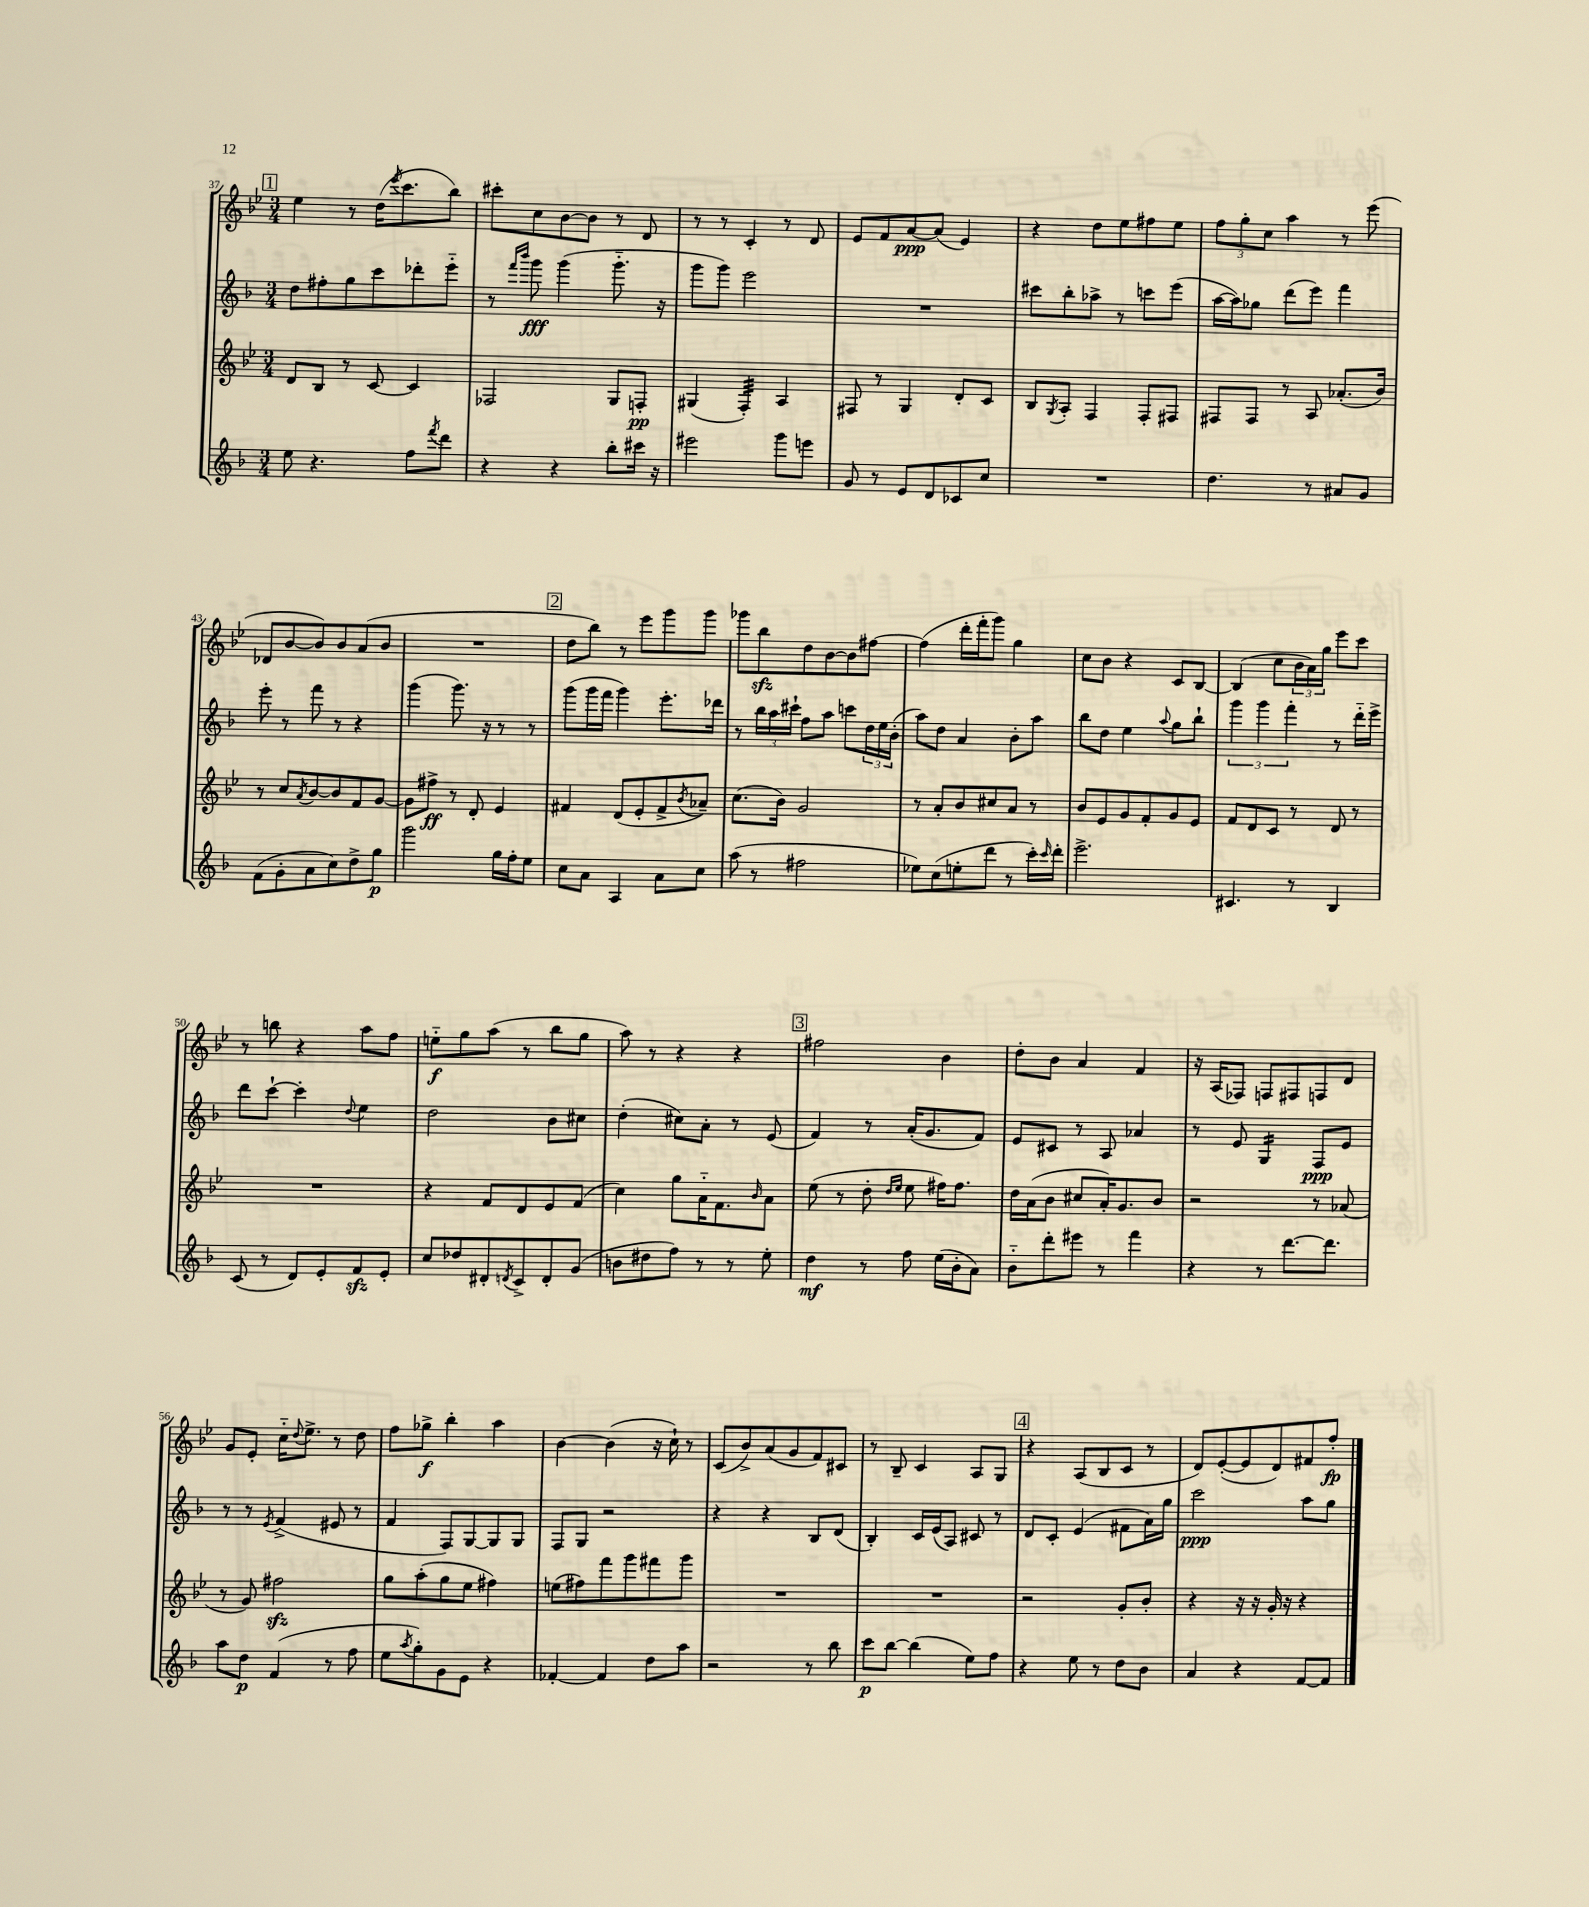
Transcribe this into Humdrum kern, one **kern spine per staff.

**kern	**kern	**kern	**kern
*staff4	*staff3	*staff2	*staff1
*clefG2	*clefG2	*clefG2	*clefG2
*k[b-]	*k[b-e-]	*k[b-]	*k[b-e-]
*M3/4	*M3/4	*M3/4	*M3/4
8ee	8d	8dd	4ee-
4.r	8B-	8ff#'	.
.	8r	8gg	8r
.	[8c	8ccc	(16dd
.	.	.	8qeee-
.	.	.	8.ccc
8ff	4c]	8ddd-'	.
8qfff	.	.	.
8ddd	.	8eee'~	8bb-)
=	=	=	=
4r	2F-	8r	8ccc#'
.	.	16qqfff	.
.	.	16qqbbb-	.
.	.	8ggg	8cc
4r	.	(4ggg	[8b-
.	.	.	8b-]
8bb-'	8G	8.ggg'~	8r
16ccc#	8F'	.	8d
16r	.	16r	.
=	=	=	=
2eee#	(4G#	8ggg	8r
.	.	8ggg)	8r
.	4F')	2eee	4c'
8ggg	4A	.	8r
8eee	.	.	8d
=	=	=	=
8g	8F#	2.r	8e-
8r	8r	.	8f
8e	4G	.	[8a
8d	.	.	(8a]
8c-	8d'	.	4e-)
8cc	8c	.	.
=	=	=	=
2.r	8B-	8ccc#	4r
.	8qG	.	.
.	8A'	8bb-'	.
.	4F	8aa-^	8dd
.	.	8r	8ee-
.	8F'	8ccc	8ff#
.	8F#	(8eee	8ee-
=	=	=	=
4.dd	8F#	[16aa	12ff
.	.	16aa])	.
.	.	.	12gg'
.	8F#	8gg-	.
.	.	.	12cc
.	8r	(8ddd	4aa
8r	8A	8eee)	.
8a#	(8.a-'	4fff	8r
8g	.	.	(8eee-
.	16b-)	.	.
=	=	=	=
(8f	8r	8eee'	8d-
8g'	8cc	8r	[8b-
.	8qa	.	.
8a	[8b-	8fff	8b-])
8cc)	8b-]	8r	8b-
8dd^	8f	4r	(8a
8gg	[8g	.	8b-
=	=	=	=
2ggg	8g]	(4ggg	2.r
.	8ff#^	.	.
.	8r	8.ggg)	.
.	8d'	.	.
.	.	16r	.
16gg	4e-	8r	.
16ff'	.	.	.
8ee	.	8r	.
=	=	=	=
8cc	4f#	(8ggg	8dd
8a	.	16ggg	8bb-)
.	.	16fff	.
4A	(8d	4ggg)	8r
.	8e-'	.	8eee-
8a	8f#^	8.eee'	8ggg
.	8qb-	.	.
8cc	8a-~)	.	8ggg
.	.	16ddd-	.
=	=	=	=
(8aa	(8.cc	8r	8ggg-
8r	.	24bb-	8bb-
.	.	24aa	.
.	16b-)	.	.
.	.	24ccc#`	.
2ff#	2g	8ff	8dd
.	.	8aa	[8b-
.	.	8ccc	8b-]
.	.	24dd	[8ff#
.	.	24ee	.
.	.	(24b-'	.
=	=	=	=
8ee-)	8r	8aa)	(4ff#]
(8cc	8a'	8dd	.
8ee'	8b-	4a	16ddd'
.	.	.	16fff'
8ddd	8cc#	.	8ggg)
8r	8a	8b-'	4gg
16ccc')	8r	8aa	.
16qqccc	.	.	.
16ddd'	.	.	.
=	=	=	=
2.eee^	8b-	8bb-	8cc
.	8e-	8dd	8b-
.	8g	4ee	4r
.	8f'	.	.
.	.	8qqaa	.
.	8g	8gg	8c
.	8e-	8bb-`	[8B-
=	=	=	=
4.c#	8f	6ggg	(4B-]
.	8d	.	.
.	.	6ggg	.
.	8c	.	8cc
.	.	6fff'	.
8r	8r	.	24b-
.	.	.	24a)
.	.	.	24gg
4B-	8d	8r	8eee-
.	8r	16ddd'~	8ccc
.	.	16eee^	.
=	=	=	=
(8c	2.r	8ddd	8r
8r	.	[8ccc`	8bb
8d)	.	4ccc']	4r
8e'	.	.	.
.	.	8qqdd	.
8f	.	4ee	8aa
8e'	.	.	8ff
=	=	=	=
8cc	4r	2dd	8ee'~
8dd-	.	.	8gg
8d#'	8f	.	(8aa
8qd	.	.	.
8c^	8d	.	8r
8d'	8e-	8b-	8bb-
(8g	(8f	8cc#	8gg
=	=	=	=
8b	4cc)	(4dd'	8aa)
8dd#	.	.	8r
8ff)	8gg	8cc#)	4r
8r	16a'~	8a'	.
.	8.f	.	.
8r	.	8r	4r
.	16qqb-	.	.
8ee'	8a	(8e	.
=	=	=	=
4dd	(8ee-	4f)	2ff#
.	8r	.	.
8r	8dd'	8r	.
.	16qqdd	.	.
.	16qqee-	.	.
8ff	8ee-	(16a'	.
.	.	8.g	.
(16ee	16ff#)	.	4b-
16b-'	8.ff#	.	.
8a)	.	8f)	.
=	=	=	=
8b-'~	16dd	8e	8dd'
.	(16a	.	.
8ddd'	8b-	8c#	8b-
8eee#	8cc#	8r	4a
8r	16a')	8A	.
.	8.g	.	.
4fff	.	4a-	4f
.	8b-	.	.
=	=	=	=
4r	2r	8r	16r
.	.	.	(16A
.	.	8e	8F-)
8r	.	4G	8F
[8.ddd	.	.	8F#
.	8r	8F	8F
8.ddd]	.	.	.
.	(8a-	8e	8d
=	=	=	=
8aa	8r	8r	8g
8dd	8g)	8r	8e-'
.	.	8qe	.
(4f	2ff#	(4f^	16cc'~
.	.	.	8qqdd
.	.	.	8.ee-^
8r	.	8e#	8r
8ff	.	8r	8dd
=	=	=	=
8ee	8gg	4f	8ff
8qaa	.	.	.
8gg')	(8aa'	.	8gg-^
8g	8gg	8F)	4bb-'
8e	8ee-	[8G	.
4r	4ff#)	8G]	4aa
.	.	8G	.
=	=	=	=
[4f-'	(8ee	8F	[4b-
.	8ff#)	8G	.
4f-]	8fff	2r	(4b-]
.	8ggg	.	.
8dd	8fff#	.	16r
.	.	.	16cc`)
8aa	8ggg	.	8r
=	=	=	=
2r	2.r	4r	(8c
.	.	.	8b-^)
.	.	4r	(8a
.	.	.	8g
8r	.	8B-	8f)
8bb-	.	(8d	8c#
=	=	=	=
8ccc	2.r	4B-')	8r
[8bb-	.	.	8B-~
(4bb-]	.	16c	4c
.	.	(16e	.
.	.	8A)	.
8ee)	.	8c#	8A
8ff	.	8r	8G
=	=	=	=
4r	2r	8d	4r
.	.	8c'	.
8ee	.	(4e	(8A
8r	.	.	8B-
8dd	8g'	8f#	8c
8b-	8b-'	16a)	8r
.	.	16gg	.
=	=	=	=
4a	4r	2ccc	8d)
.	.	.	([8e-'
4r	16r	.	8e-]
.	16r	.	.
.	16g'	.	8d)
.	16r	.	.
[8f	4r	8aa	8f#
8f]	.	8gg	8ff'
==	==	==	==
*-	*-	*-	*-
